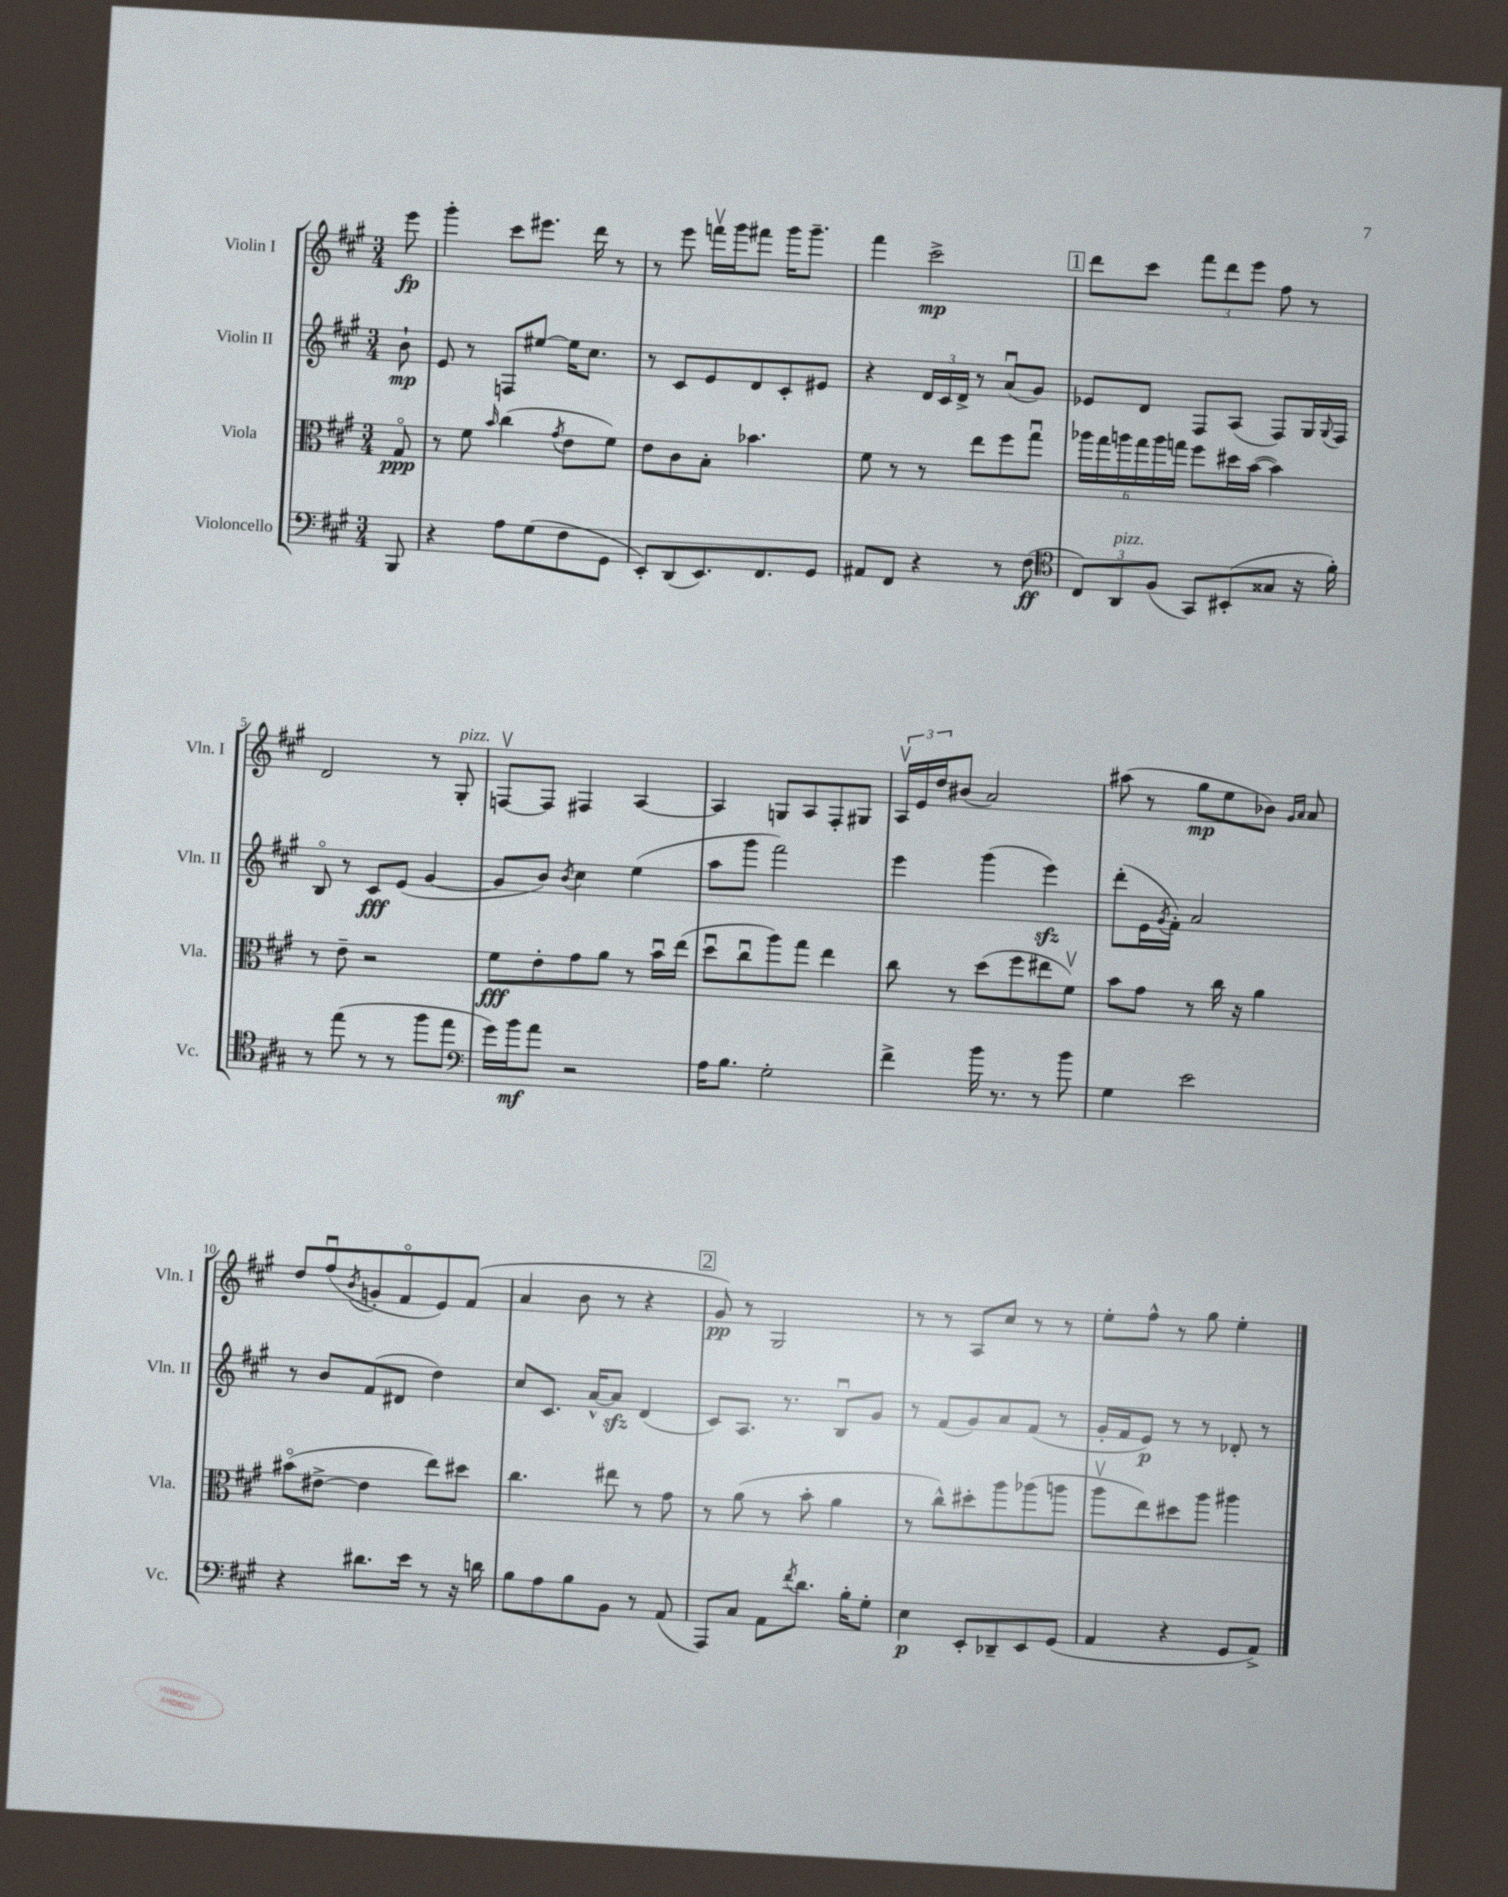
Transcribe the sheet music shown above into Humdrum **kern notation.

**kern	**dynam	**kern	**dynam	**kern	**dynam	**kern	**dynam
*part4	*part4	*part3	*part3	*part2	*part2	*part1	*part1
*staff4	*staff4	*staff3	*staff3	*staff2	*staff2	*staff1	*staff1
*I"Violoncello	*	*I"Viola	*	*I"Violin II	*	*I"Violin I	*
*I'Vc.	*	*I'Vla.	*	*I'Vln. II	*	*I'Vln. I	*
*clefF4	*	*clefC3	*	*clefG2	*	*clefG2	*
*k[f#c#g#]	*	*k[f#c#g#]	*	*k[f#c#g#]	*	*k[f#c#g#]	*
*M3/4	*	*M3/4	*	*M3/4	*	*M3/4	*
=	=	=	=	=	=	=	=
8BBB/	.	8G#/	ppp	8b`\	mp	8eee\	fp
=1	=1	=1	=1	=1	=1	=1	=1
4r	.	8r	.	8e/	.	4ggg#'\	.
.	.	8f#\	.	8r	.	.	.
.	.	16qqb/	.	.	.	.	.
8A\L	.	(4cc#\	.	8Fn/L	.	8ccc#\L	.
(8G#\	.	.	.	[8ee#X/J	.	8.eee#X\J	.
.	.	8qg#/	.	.	.	.	.
8F#\	.	8e\L	.	16ee#\KL]	.	.	.
.	.	.	.	8.cc#\J	.	16ddd\	.
8GG#\J	.	8f#\J)	.	.	.	8r	.
=2	=2	=2	=2	=2	=2	=2	=2
8EE'/L)	.	8e\L	.	8r	.	8r	.
(8DD/	.	8c#\	.	8c#/L	.	8eee\	.
8.EE/)	.	8B'\J	.	8e/	.	16fffnv\LL	.
.	.	.	.	.	.	16ggg#\J	.
.	.	4.b-X\	.	8d/	.	8fff#X\J	.
8.FF#/	.	.	.	.	.	.	.
.	.	.	.	8c#'/	.	16ggg#\KL	.
.	.	.	.	.	.	8.ggg#~\J	.
8GG#/J	.	.	.	8e#X/J	.	.	.
=3	=3	=3	=3	=3	=3	=3	=3
8AA#X/L	.	8f#\	.	4r	.	4fff#\	.
8FF#/J	.	8r	.	.	.	.	.
4r	.	8r	.	24d/LL	.	2ccc#^\	mp
.	.	.	.	24c#/	.	.	.
.	.	.	.	24d^/JJ	.	.	.
.	.	8ee\L	.	8r	.	.	.
8r	.	8ff#\	.	(8au/L	.	.	.
(8F#\	ff	8gg#u\J	.	8g#/J)	.	.	.
!!LO:REH:place=s1:t=1
=4	=4	=4	=4	=4	=4	=4	=4
*clefC4	*	*	*	*	*	*	*
12C#/L)	.	24aa-X\LL	.	8e-X/L	.	8ddd\L	.
.	.	24gg#\	.	.	.	.	.
!LO:TX:a:i:t=pizz.	!	!	!	!	!	!	!
12AA/	.	24aan\	.	.	.	.	.
.	.	24gg#\	.	8d/J	.	8ccc#\J	.
(12F#/J	.	24aa\	.	.	.	.	.
.	.	24ggn\JJ	.	.	.	.	.
8GG#/L)	.	8ff#\L	.	8F#/L	.	12fff#\L	.
.	.	.	.	.	.	12ddd\	.
(8BB#X'/	.	16dd#X\L	.	(8A/J	.	.	.
.	.	.	.	.	.	12eee\J	.
.	.	([16b\JJ	.	.	.	.	.
8G##X/J	.	4b\])	.	8F#/L)	.	8ff#\	.
16r	.	.	.	16G#/L	.	8r	.
.	.	.	.	8qqG#/	.	.	.
16f#'\)	.	.	.	16F#/JJ	.	.	.
!!LO:LB:g=z
=5	=5	=5	=5	=5	=5	=5	=5
8r	.	8r	.	8B/	.	2d/	.
(8ee\	.	8e~\	.	8r	.	.	.
8r	.	2r	.	8c#/L	fff	.	.
8r	.	.	.	(8e/J	.	.	.
8ff#\L	.	.	.	[4g#/	.	8r	.
!	!	!	!	!	!	!LO:TX:a:i:t=pizz.	!
8ee\J	.	.	.	.	.	8G#'/	.
=6	=6	=6	=6	=6	=6	=6	=6
*clefF4	*	*	*	*	*	*	*
16g#\LL)	.	8f#\L	fff	8g#/L]	.	[8Fnv/L	.
16b\J	mf	.	.	.	.	.	.
8a\J	.	8e'\	.	8b/J)	.	8F/J]	.
.	.	.	.	8qb/	.	.	.
2r	.	8g#\	.	4cc#\	.	4F#X/	.
.	.	8a\J	.	.	.	.	.
.	.	8r	.	(4ee\	.	[4A/	.
.	.	16bu\LL	.	.	.	.	.
.	.	(16ee\JJ	.	.	.	.	.
=7	=7	=7	=7	=7	=7	=7	=7
16A\KL	.	8ddu\L	.	8aa\L	.	4A/]	.
8.B\J	.	.	.	.	.	.	.
.	.	8cc#u\	.	8ggg#\J	.	.	.
2G#'\	.	8aa\)	.	2fff#\)	.	8Gn/L	.
.	.	8gg#\J	.	.	.	8A/	.
.	.	4ee\	.	.	.	8F#'/	.
.	.	.	.	.	.	8G#X/J	.
=8	=8	=8	=8	=8	=8	=8	=8
4f#^\	.	8cc#\	.	4eee\	.	24Av/LL	.
.	.	.	.	.	.	24e/	.
.	.	.	.	.	.	24dd/J	.
.	.	8r	.	.	.	(8b#X/J	.
16b\	.	(8dd\L	.	(4ggg#\	.	2a/)	.
8.r	.	.	.	.	.	.	.
.	.	8ff#\	.	.	.	.	.
8r	.	8ee#X\	.	4eeezz\)	.	.	.
8b\	.	8f#v\J)	.	.	.	.	.
=9	=9	=9	=9	=9	=9	=9	=9
4G#\	.	8b\L	.	(8ddd'\L	.	(8aa#X\	.
.	.	8g#\J	.	16e\L	.	8r	.
.	.	.	.	8qg#/	.	.	.
.	.	.	.	16f#'\JJ)	.	.	.
2e\	.	8r	.	2a/	.	8gg#\L	mp
.	.	16cc#\	.	.	.	8ee\	.
.	.	16r	.	.	.	.	.
.	.	4a\	.	.	.	8b-X\J)	.
.	.	.	.	.	.	16qqg#/LL	.
.	.	.	.	.	.	16qqa/JJ	.
.	.	.	.	.	.	8a/	.
!!LO:LB:g=z
=10	=10	=10	=10	=10	=10	=10	=10
4r	.	(8b#X\L	.	8r	.	8dd/L	.
.	.	[8e#X^\J	.	8b/L	.	(8ff#u/	.
.	.	.	.	.	.	8qb/	.
8.d#X\L	.	4e#\]	.	(8f#/	.	8gn'/	.
.	.	.	.	8d#X/J	.	8f#/	.
16e\Jk	.	.	.	.	.	.	.
8r	.	8ee\L)	.	4dd\)	.	8e/)	.
16r	.	8dd#X\J	.	.	.	(8f#/J	.
16dn\	.	.	.	.	.	.	.
=11	=11	=11	=11	=11	=11	=11	=11
8B\L	.	4.cc#\	.	8cc#/L	.	4a/	.
8A\	.	.	.	8.c#/J	.	.	.
8B\	.	.	.	.	.	8b\	.
.	.	.	.	[16a^^/KL	.	.	.
8BB\J	.	8ee#X\	.	8azz/J]	.	8r	.
8r	.	8r	.	(4d/	.	4r	.
(8AA/	.	8g#\	.	.	.	.	.
!!LO:REH:place=s1:t=2
=12	=12	=12	=12	=12	=12	=12	=12
8AAA/L)	.	8r	.	8c#/L)	.	8g#/)	pp
8C#/J	.	(8a\	.	8.A/J	.	8r	.
8AA\L	.	8r	.	.	.	2G#/	.
.	.	.	.	8.r	.	.	.
8qf#/	.	.	.	.	.	.	.
8.d\J	.	8b'\	.	.	.	.	.
.	.	4a\	.	8Bu/L	.	.	.
16B'\KL	.	.	.	.	.	.	.
8G#'\J	.	.	.	8g#/J	.	.	.
=13	=13	=13	=13	=13	=13	=13	=13
4E\	p	8r	.	8r	.	8r	.
.	.	8cc#^^\L)	.	(8f#/L	.	8r	.
8EE'/L	.	8dd#X'\	.	8g#/)	.	8A/L	.
8DD-X~/	.	8aa\	.	8a/	.	8cc#/J	.
8EE/	.	(8aa-X\	.	(8f#/J	.	8r	.
(8GG#/J	.	8aan\J	.	8r	.	8r	.
=14	=14	=14	=14	=14	=14	=14	=14
4AA/	.	8aav\L	.	16g#'/LL	.	8ee'\L	.
.	.	.	.	16f#/J	.	.	.
.	.	8ee\)	.	8e/J)	p	8ff#^^\J	.
4r	.	8dd#X\	.	8r	.	8r	.
.	.	8aa\J	.	8r	.	8gg#\	.
8GG#/L	.	4aa#X\	.	8d-X'/	.	4ee'\	.
8AA^/J)	.	.	.	8r	.	.	.
==	==	==	==	==	==	==	==
*-	*-	*-	*-	*-	*-	*-	*-
